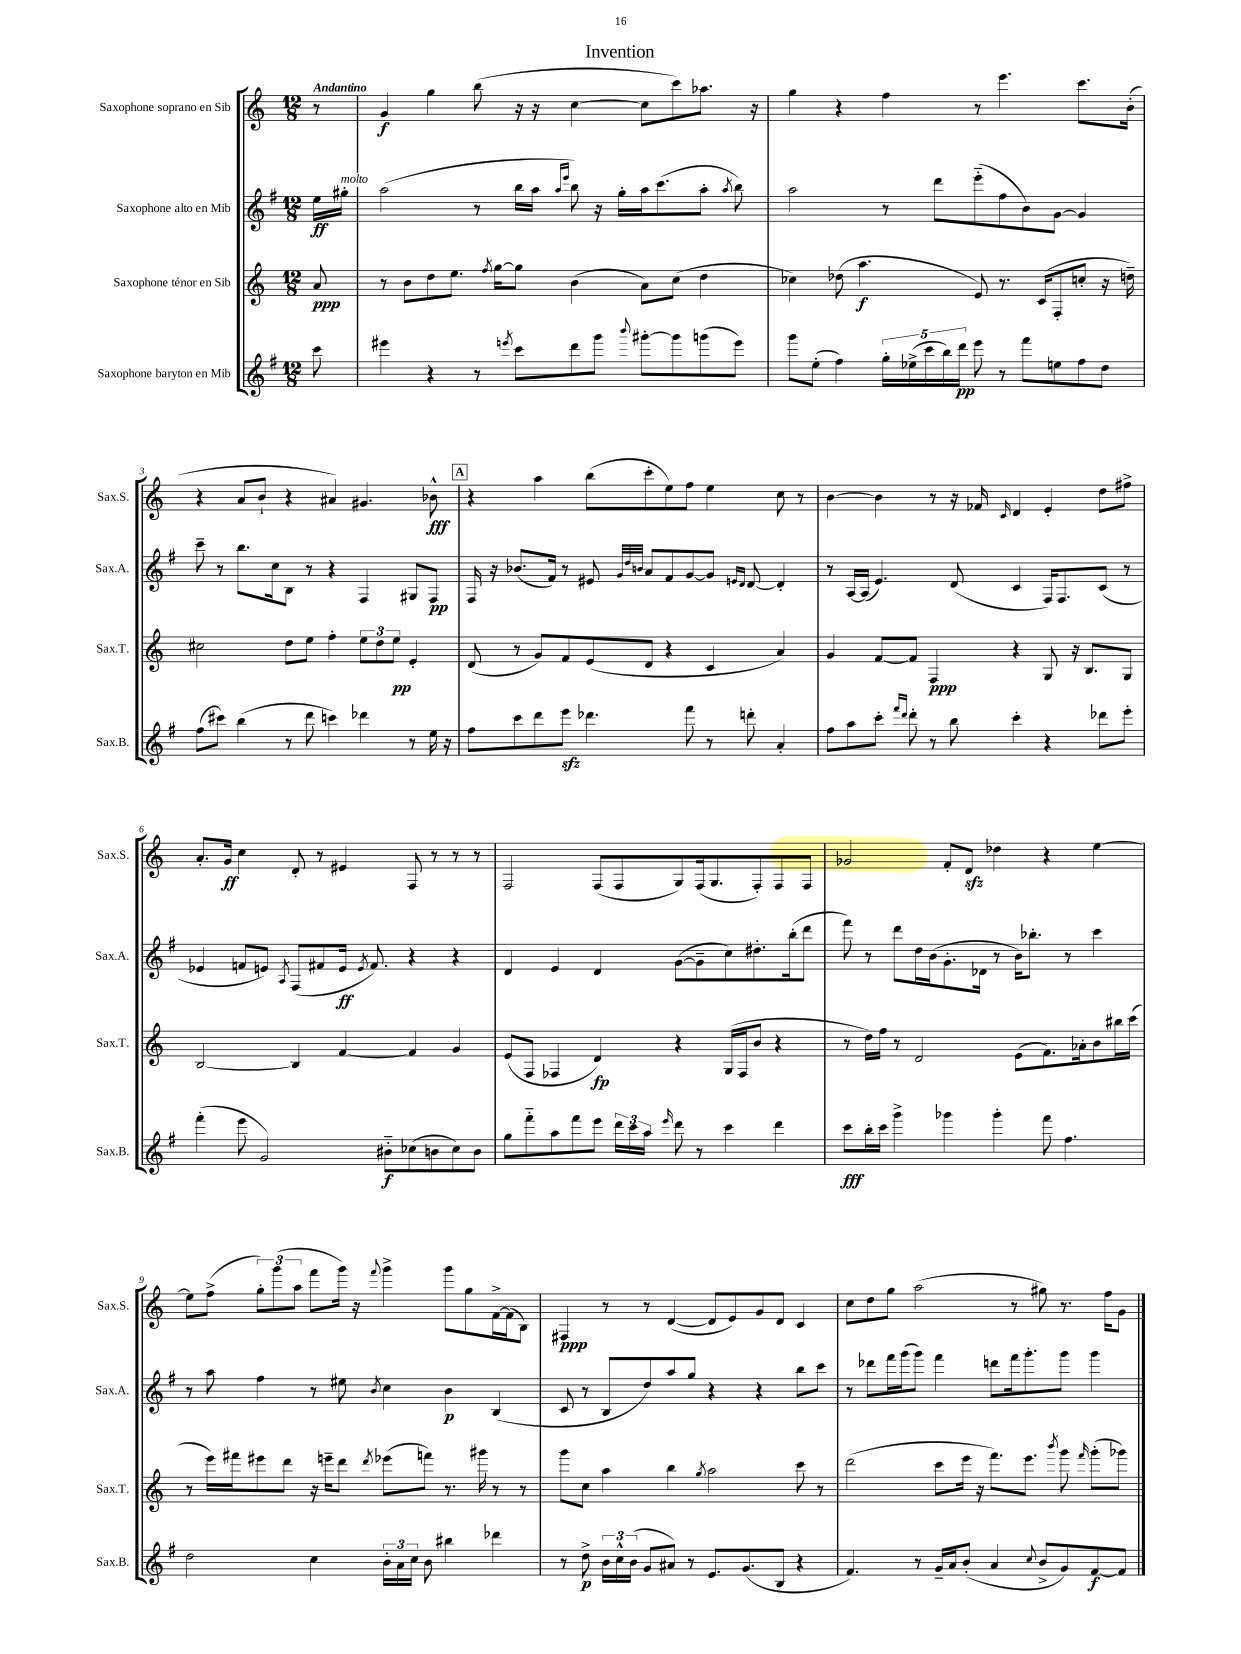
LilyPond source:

\header { title = "Invention" }
<<
\new StaffGroup <<
\new Staff = "s0" \with { instrumentName = "Saxophone soprano en Sib" shortInstrumentName = "Sax.S." } {
    \clef treble \key c \major \numericTimeSignature \time 12/8 \partial 8 \tempo "Andantino"
    \autoBeamOff r8 |
    g'4\f g''4 b''8( r16 r16 c''4~ c''8[ c'''8) aes''8.] r16 |
    g''4 r4 f''4 r8 e'''4. c'''8.[ b'16]-.( |
    r4 a'8[ b'8]-! r4 ais'4) gis'4. bes'8-^\fff |
    \mark \markup { \box "A" } r4 a''4 b''8[( c'''8-. e''8) f''8] e''4 c''8 r8 |
    b'4~ b'4 r8 r16 fes'16 \grace { c'16 } d'4 e'4-. d''8[ fis''8]-> |
    a'8.[-. g'16]\ff c''4 d'8-. r8 eis'4 f8 r8 r8 r8 |
    f2 f8[( f8 g8) f16( g8. f8-.) f8 f8] |
    ges'2 f'8[-. d'8]\sfz des''4 r4 e''4~ |
    e''8[ f''8]->( \tuplet 3/2 { g''8[-.) g'''8( a''8] } f'''8[ g'''16]) r16 \appoggiatura { f'''8 } g'''4-> g'''8[ g''8 f'16~-> f'16( b8]) |
    fis4\ppp r8 r8 d'4~( d'8[ e'8) g'8 d'8] c'4 |
    c''8[ d''8 g''8] a''2( r8 gis''8) r8. f''16[ g'8] \bar "|." |
}
\new Staff = "s1" \with { instrumentName = "Saxophone alto en Mib" shortInstrumentName = "Sax.A." } {
    \clef treble \key g \major \numericTimeSignature \time 12/8 \partial 8
    \autoBeamOff e''16[\ff gis''16]-.^\markup { \italic "molto" } |
    a''2( r8 b''16[ a''16] \grace { a''16[ e'''16] } b''8) r16 g''16[-. a''16 c'''8.( a''8]-. \acciaccatura { a''8 } b''8) |
    a''2 r8 d'''8[ e'''8-_( fis''8 b'8) g'8]~ g'4 |
    c'''8-- r8 b''8.[ c''16 b8] r8 r4 fis4 gis8[ fis8]\pp |
    \mark \markup { \box "A" } fis16 r16 bes'8.[( fis'16]) r8 eis'8 \grace { g'32[ d''32 b'32] } a'8[ fis'8 g'8~ g'8] \grace { e'16[ d'16] } d'8~ d'4-. |
    r8 a16[~ a16]( e'4.) d'8( c'4 fis16[) fis8. c'8]( r8 |
    ees'4 f'8[ e'8]) \acciaccatura { a8 } fis8[( fis'8 e'16]\ff \acciaccatura { e'8 } fis'8.) r4 r4 |
    d'4 e'4 d'4 g'8[~( g'8-- c''8) dis''8.-. b''16-.( d'''8] |
    fis'''8) r8 d'''8[ d''16 b'16( g'8.-. des'16] r8 b'16[) bes''8.]-. r8 c'''4 |
    r8 a''8 fis''4 r8 eis''8 \acciaccatura { b'8 } c''4 b'4\p b4( |
    c'8 r8 b8[ d''8) a''8 g''8] r4 r4 b''8[ c'''8] |
    r8 des'''8[ fis'''16 g'''16( g'''8]) fis'''4 d'''8[ fis'''16 g'''8.-. g'''8] g'''4 \bar "|." |
}
\new Staff = "s2" \with { instrumentName = "Saxophone ténor en Sib" shortInstrumentName = "Sax.T." } {
    \clef treble \key c \major \numericTimeSignature \time 12/8 \partial 8
    \autoBeamOff a'8\ppp |
    r8 b'8[ d''8 e''8.] \acciaccatura { f''8 } g''16[~ g''8] b'4( a'8[) c''8]( d''4 |
    ces''4) des''8( a''4.\f e'8) r8. c'16[( f8-. c''8]-. r16 d''16--) |
    cis''2 d''8[ e''8] f''4-. \tuplet 3/2 { e''8[ d''8 e''8]\pp } e'4-. |
    \mark \markup { \box "A" } d'8( r8 g'8[) f'8 e'8( d'8] r4 c'4 a'4) |
    g'4 f'8[~ f'8] f4\ppp r4 g8 r16 b8.[ g8] |
    b2~ b4 f'4~ f'4 g'4 |
    e'8[( f8] fes4 d'4\fp) r4 g16[( fes16 b'8] r4 |
    r8 d''16[) f''16] r8 d'2 e'8[( f'8.) aes'16-. b'8 bis''16 c'''16]( |
    r8 e'''16[) fis'''16 eis'''8 d'''8] r16 e'''16[-- d'''8] \acciaccatura { d'''8 } ees'''8[( f'''8]) r8. gis'''16 r8 r8 |
    g'''8[ c''8] a''4 b''4 \acciaccatura { g''8 } a''2 c'''8 r8 |
    d'''2( c'''8[ e'''16] r16 f'''8.[) e'''8.] \acciaccatura { b'''8 } g'''8 \grace { f'''16 } g'''8[-.( ges'''8]) \bar "|." |
}
\new Staff = "s3" \with { instrumentName = "Saxophone baryton en Mib" shortInstrumentName = "Sax.B." } {
    \clef treble \key g \major \numericTimeSignature \time 12/8 \partial 8
    \autoBeamOff c'''8 |
    eis'''4 r4 r8 \acciaccatura { e'''8 } c'''8[ d'''8 g'''8] \appoggiatura { b'''8 } gis'''8[~-. gis'''8 g'''8( e'''8]) |
    g'''8[ e''8]-.( fis''4) \tuplet 5/4 { g''16[-. ees''16->( c'''16 b''16) d'''16]\pp } e'''8 r8 fis'''8[ e''8 fis''8 d''8] |
    fis''8[( cis'''8]) b''4( r8 d'''8 c'''4) des'''4 r8 e''16 r16 |
    \mark \markup { \box "A" } fis''8[ c'''8 d'''8 e'''8]\sfz des'''4. fis'''8 r8 d'''8-. a'4-. |
    fis''8[ a''8 c'''8]-. \grace { fis'''16[ d'''16] } d'''8-. r8 b''8 c'''4-. r4 des'''8[ e'''8]-. |
    fis'''4-.( e'''8 g'2) bis'8[-_\f ces''8( b'8 ces''8) b'8] |
    g''8[ fis'''8-_ a''8 fis'''8 e'''8] \tuplet 3/2 { d'''16[ c'''16 a''16] } \grace { e'''16 } d'''8 r8 c'''4 d'''4 |
    c'''8[\fff b''16-. c'''16] g'''4-> ges'''4 ges'''4-. fis'''8 fis''4. |
    d''2 c''4 \tuplet 3/2 { b'16[-. a'16 c''16] } b'8 bis''4 des'''4 |
    r8 d''8->\p \tuplet 3/2 { b'16[ c''16-^ b'16]( } g'8[ ais'8]) r8 e'8.[ g'8.( b8] r4 |
    fis'4.) r8 g'16[-- a'16 b'8]-.( a'4 \appoggiatura { c''8 } b'8[-> g'8) fis'8~\f fis'8] \bar "|." |
}
>>
>>
